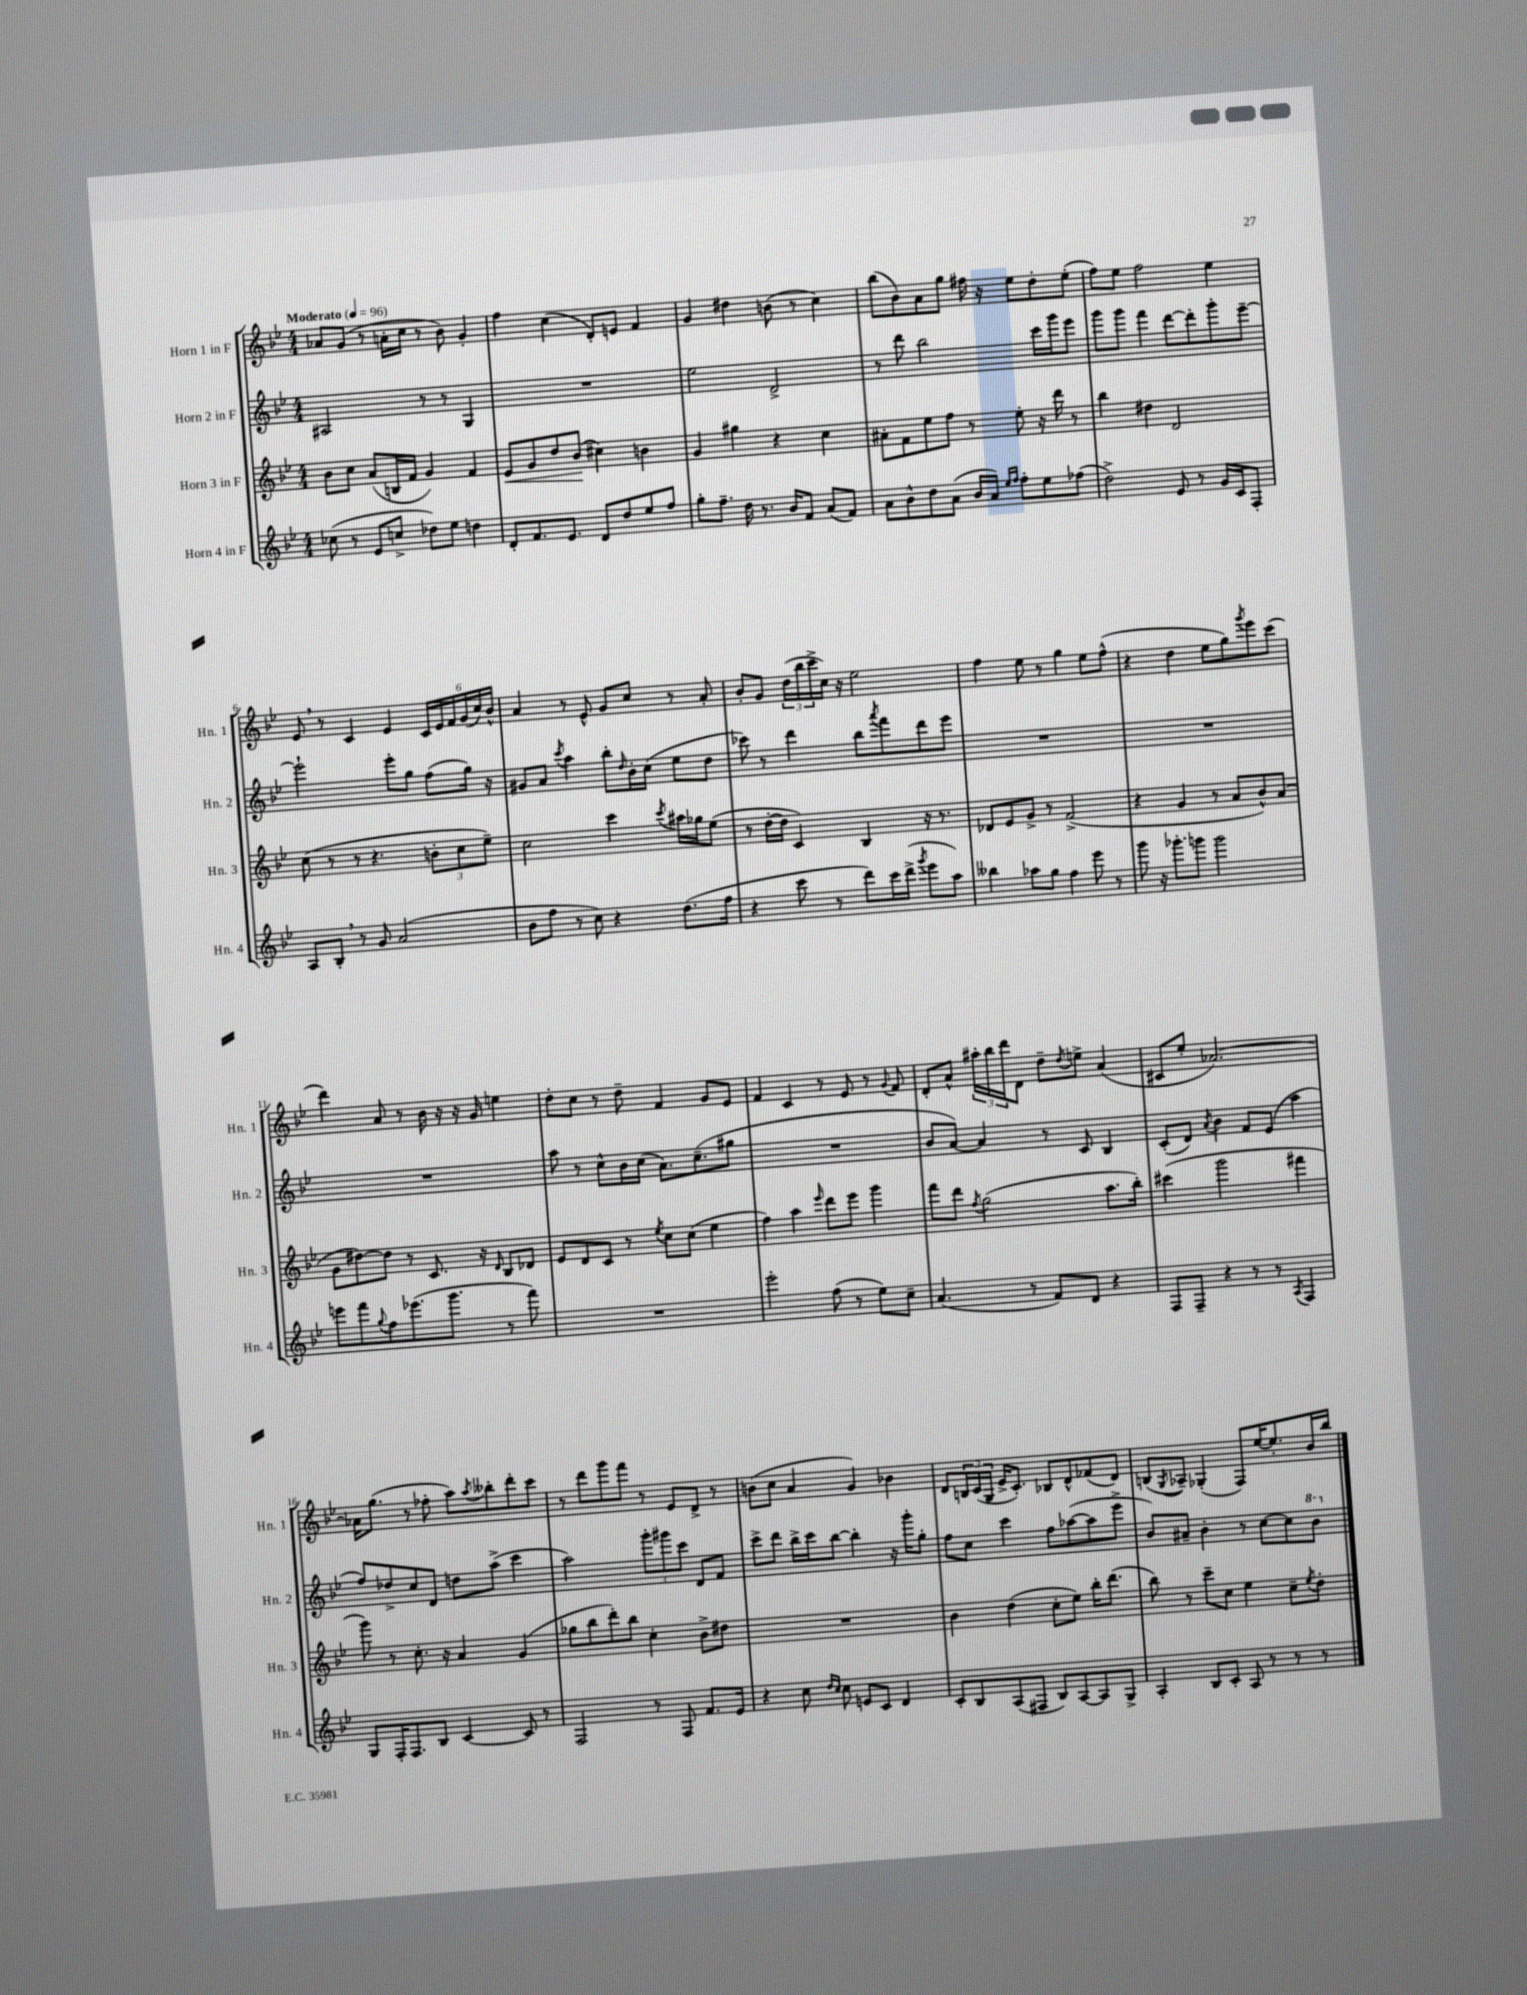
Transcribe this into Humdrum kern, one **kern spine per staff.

**kern	**kern	**dynam	**kern	**kern
*part4	*part3	*part3	*part2	*part1
*staff4	*staff3	*staff3	*staff2	*staff1
*I"Horn 4 in F	*I"Horn 3 in F	*	*I"Horn 2 in F	*I"Horn 1 in F
*I'Hn. 4	*I'Hn. 3	*	*I'Hn. 2	*I'Hn. 1
*clefG2	*clefG2	*	*clefG2	*clefG2
*k[b-e-]	*k[b-e-]	*	*k[b-e-]	*k[b-e-]
*M4/4	*M4/4	*	*M4/4	*M4/4
*MM96	*MM96	*	*MM96	*MM96
=1	=1	=1	=1	=1
!	!	!	!	!LO:TX:a:B:t=Moderato
(8cc-X\	8b-\L	.	2A#X/	8a-X/L
8r	8cc\J	.	.	(8g/J
8e-/L	(8a/L	.	.	8r
8ccn^/J	16Bn/L	.	.	16an'\LL
.	16f/JJ	.	.	16cc\JJ
8dd-X\L)	4g/)	.	8r	8r
8ee-\J	.	.	8r	8b-\)
4ddn\	4f/	.	4G/	4g'/
=2	=2	=2	=2	=2
!	!	!LO:HP:b	!	!
8d'/L	8e-/L	<	1r	4ff\
8.f/	8g/	.	.	.
.	8dd/	.	.	(4cc\
8.e-/J	.	.	.	.
.	(8b-/J	.	.	.
8d/L	4cc#X\)	[	.	8d'/L)
8dd/	.	.	.	8en/J
8ee-/	4bn\	.	.	4f/
8ff/J	.	.	.	.
=3	=3	=3	=3	=3
8gg'\L	4g/	.	2ee-\	4g/
8.ff~\J	.	.	.	.
.	4gg#X\	.	.	4dd#X\
16dd\	.	.	.	.
8.r	.	.	.	.
.	4r	.	2d^/	(8bn\
16b-/KL	.	.	.	.
8f/J	.	.	.	8r
(8a/L	4cc\	.	.	4cc\)
8f/J)	.	.	.	.
=4	=4	=4	=4	=4
8a\L	8a#X'\L	.	8r	(8bb-\L
8b-^^\	8f\	.	8ddd\	8b-\)
8dd\	8ee-\	.	2bb-\	8a\
(8a\J	8ff\J	.	.	8gg\J
16b-/LL	8r	.	.	16ff#X\
16a/JJ)	.	.	.	16r
16qqee-/LL	.	.	.	.
16qqff/JJ	.	.	.	.
8ff'\L	8ee-'\	.	.	8ee-\L
8ee-\	16r	.	16ccc\LL	8dd'\
.	16ddd\	.	16ggg\J	.
(8ff-X\J	8r	.	8eee-\J	(8ee-'\J
=5	=5	=5	=5	=5
2dd^\)	4bb-\	.	8ggg\L	8ff\L)
.	.	.	8ggg\J	8ee-\J
.	4dd#X\	.	4fff\	2ff\
8e-/	2d/	.	[8ddd\L	.
8r	.	.	8ddd'\]	.
16g/LL	.	.	8ggg'\	4ee-\
16c/J	.	.	.	.
8F'/J	.	.	[8eee-~\J	.
!!LO:LB:g=z
=6	=6	=6	=6	=6
8A/L	(8cc\	.	2eee-`\]	8e-,/
8B-',/J	8r	.	.	8r
8r	8r	.	.	4c/
8g/	4.r	.	.	.
(2a/	.	.	8eee-'\L	4e-/
.	.	.	8gg\J	.
.	12bn'\L	.	(8ff\L	24c/LL
.	.	.	.	24e-/
.	12cc\	.	.	24f/
.	.	.	16gg\Jk)	(24g/
.	12ee-~\J)	.	.	24cc/)
.	.	.	16r	.
.	.	.	.	24b-^^/JJ
=7	=7	=7	=7	=7
8b-\L	2cc\	.	8g#X/L	4a/
8ff\J	.	.	8a/J	.
.	.	.	8qccc/	.
8r	.	.	4aa\	8r
8cc\)	.	.	.	8e-^^/
4r	4ccc\	.	8bb-'\L	8g/L
.	.	.	16qqdd/	.
.	.	.	16b-'\L	8cc/J
.	.	.	(16cc\JJ	.
.	8qccc/	.	.	.
(8.dd\L	16aa#X\LL	.	8ee-\L	8r
.	16gg-X\J	.	.	.
.	(8ee-\J	.	8dd\J	8a'/
16ff\Jk	.	.	.	.
=8	=8	=8	=8	=8
4r	8r	.	8ccc-X\)	8b-'/L
.	[16dd'\LL	.	8r	8g/J
.	16dd\JJ]	.	.	.
8ccc\	4c/)	.	4ddd\	(24dd\LL
.	.	.	.	24bb-\
.	.	.	.	24ccc^\
8r	.	.	.	16cc\JJ)
.	.	.	.	16r
8ddd\L)	4B-/	.	8bb-\L	2ee-\
.	.	.	8qaaa/	.
16ccc\L	.	.	8fff\	.
(16ddd^\JJ	.	.	.	.
8qggg/	.	.	.	.
8eee-\L	16r	.	8ddd\	.
.	8.r	.	.	.
8aa\J)	.	.	8eee-\J	.
=9	=9	=9	=9	=9
4bb--X\	8d-X/L	.	1r	4ff\
.	8e-/	.	.	.
8aa-X\L	8g^/J	.	.	8ee-\
8gg\J	8r	.	.	8r
4ff\	(2f^/	.	.	4gg\
8eee-\	.	.	.	8ee-\L
8r	.	.	.	(8ff^^\J
=10	=10	=10	=10	=10
8ggg\	4r	.	1r	4r
16r	.	.	.	.
8.ggg-X'\L	.	.	.	.
.	4g/	.	.	4dd\
8gggn\J	.	.	.	.
2ggg\	8r	.	.	8ee-\L
.	8a/L	.	.	8gg\)
.	.	.	.	8qggg/
.	8b-^^/)	.	.	8eee-\
.	(8a/J	.	.	(8ccc\J
!!LO:LB:g=z
=11	=11	=11	=11	=11
8eeen\L	8g\L	.	1r	4ddd\)
8fff\	[8dd#X\)	.	.	.
8qqgg/	.	.	.	.
8ff\	8dd#\J]	.	.	8a/
(8.eee-X\	8r	.	.	8r
.	8.c/	.	.	16b-\
8.ggg\J	.	.	.	16r
.	.	.	.	16r
.	16r	.	.	16g/
.	16qqd/	.	.	.
8r	8B-/L	.	.	4een\
8fff\)	8d-X/J	.	.	.
=12	=12	=12	=12	=12
1r	8e-/L	.	8aa\	8dd'\L
.	8d/	.	8r	8cc\J
.	8c/J	.	8cc^^\L	8r
.	8r	.	16b-\L	8dd~\
.	.	.	(16cc\JJ	.
.	8qee-/	.	.	.
.	8cc\L	.	8.a\L)	4f/
.	(8cc\J	.	.	.
.	.	.	(8.cc~\	.
.	4ee-\	.	.	8g/L
.	.	.	8gg#X\J	8e-/J
=13	=13	=13	=13	=13
2eee-'\	4ff\)	.	1r	4f/
.	4aa\	.	.	4c/
.	16qqeee-/	.	.	.
(8ff\	8ddd\L	.	.	8r
8r	8eee-\J	.	.	8e-/
8ee-\L)	4ggg\	.	.	8r
.	.	.	.	8qqg/
8cc~\J	.	.	.	8f/
=14	=14	=14	=14	=14
(4.a/	8fff\L	.	8b-/L	8d'/L
.	8ddd\J	.	[8a/J)	8a^^/J
.	8qff/	.	.	.
.	(2gg\	.	4a/]	24aa#X'\LL
.	.	.	.	24bb-\
.	.	.	.	24ddd\J
8r	.	.	.	8d\J
8f/L)	.	.	8r	8dd~\L
.	.	.	.	8qdd/
8d/J	.	.	8c/	8een^\J
4r	8.aa\L	.	4B-/	(4a/
.	16bb-'\Jk)	.	.	.
=15	=15	=15	=15	=15
8F/L	(4ccc#X\	.	(8c'/L	8c#X/L
8F~/J	.	.	8d/J)	8ee-'/J
.	.	.	8qa/	.
4r	2ggg\	.	4b-\	[2.a-X/)
8r	.	.	8f/L	.
8r	.	.	(8e-/J	.
8qA/	.	.	.	.
4F/	4fff#X\	.	4aa\	.
!!LO:LB:g=z
=16	=16	=16	=16	=16
8G/L	8ggg\)	.	8ff/L)	16a-X\KL]
.	.	.	.	(8.gg\J
16F'/K	8r	.	8dd-X^/	.
8.F/	.	.	.	.
.	8.cc'\	.	8cc/	8r
8B-/J	.	.	8d/J	8ff-X'\
.	16r	.	.	.
[4c/	4a/	.	8ddn\L	8aa\L)
.	.	.	.	8qaa/
.	.	.	(8aa^\J	8bb--X'\
8c/]	(4g/	.	4ccc\	8ddd'\
8r	.	.	.	8ccc\J
=17	=17	=17	=17	=17
2F/	8gg-X\L	.	2aa\)	8r
.	8bb-\	.	.	8ddd\L
.	8ddd'\)	.	.	8ggg\
.	8bb-\J	.	.	8fff\J
8r	4cc'\	.	12ggg'\L	8r
.	.	.	12ggg#X\	.
8F/	.	.	.	8e-/L
.	.	.	12ccc\J	.
8.f/L	8b-^\L	.	8d/L	8d^/J
.	8dd#X\J	.	8f/J	8r
16e-/Jk	.	.	.	.
=18	=18	=18	=18	=18
4r	1r	.	8ccc^\L	(8bn\L
.	.	.	8ddd\J	8cc\J
8cc\	.	.	16bb-^\LL	4a/
.	.	.	16ccc\J	.
16qqdd/LL	.	.	.	.
16qqcc/JJ	.	.	.	.
8cc\	.	.	[8bb-\J	.
8en/L	.	.	4bb-'\]	4g/)
8c/J	.	.	.	.
4d/	.	.	16r	4b-X\
.	.	.	16ggg'\KL	.
.	.	.	8gg'\J	.
=19	=19	=19	=19	=19
8c'/L	4b-\	.	8ff\L	8d/L
8B-/	.	.	8cc\J	24Bn/L
.	.	.	.	(24c/
.	.	.	.	24G/JJ
(8A/	(4dd\	.	4ccc\	16e-^/KL
.	.	.	.	8.c'/J)
8F#X/J	.	.	.	.
8B-/L)	8cc'\L	.	8ff\L	8B-X/L
[8A/	8ee-\J)	.	([8aa-X\	8d^^/
8A/]	16bb-'\KL	.	8aa-\]	(8f-X/
.	(8.ddd\J	.	.	.
8G^/J	.	.	8eee-^\J	8d/J)
=20	=20	=20	=20	=20
4A'/	8bb-\)	.	8b-/L)	(8Bn/L
.	.	.	.	8qG/
.	8r	.	8a#X~/J	8A-X~/J)
8B-/L	8ccc~\L	.	4b-'\	(4G-X'/
8c'/J	8cc\J	.	.	.
8A/	4ee-\	.	8r	8F/L)
8r	.	.	[8cc\L	[16ee-/K
.	.	.	.	8.ee-'/]
8r	8cc~\L	.	8cc\]	.
.	8qee-/	.	.	.
*	*	*	*8va	*
8r	8dd'\J	.	8bb-\J	16b-/L
.	.	.	.	16bb-/JJ
*	*	*	*X8va	*
==	==	==	==	==
*-	*-	*-	*-	*-
